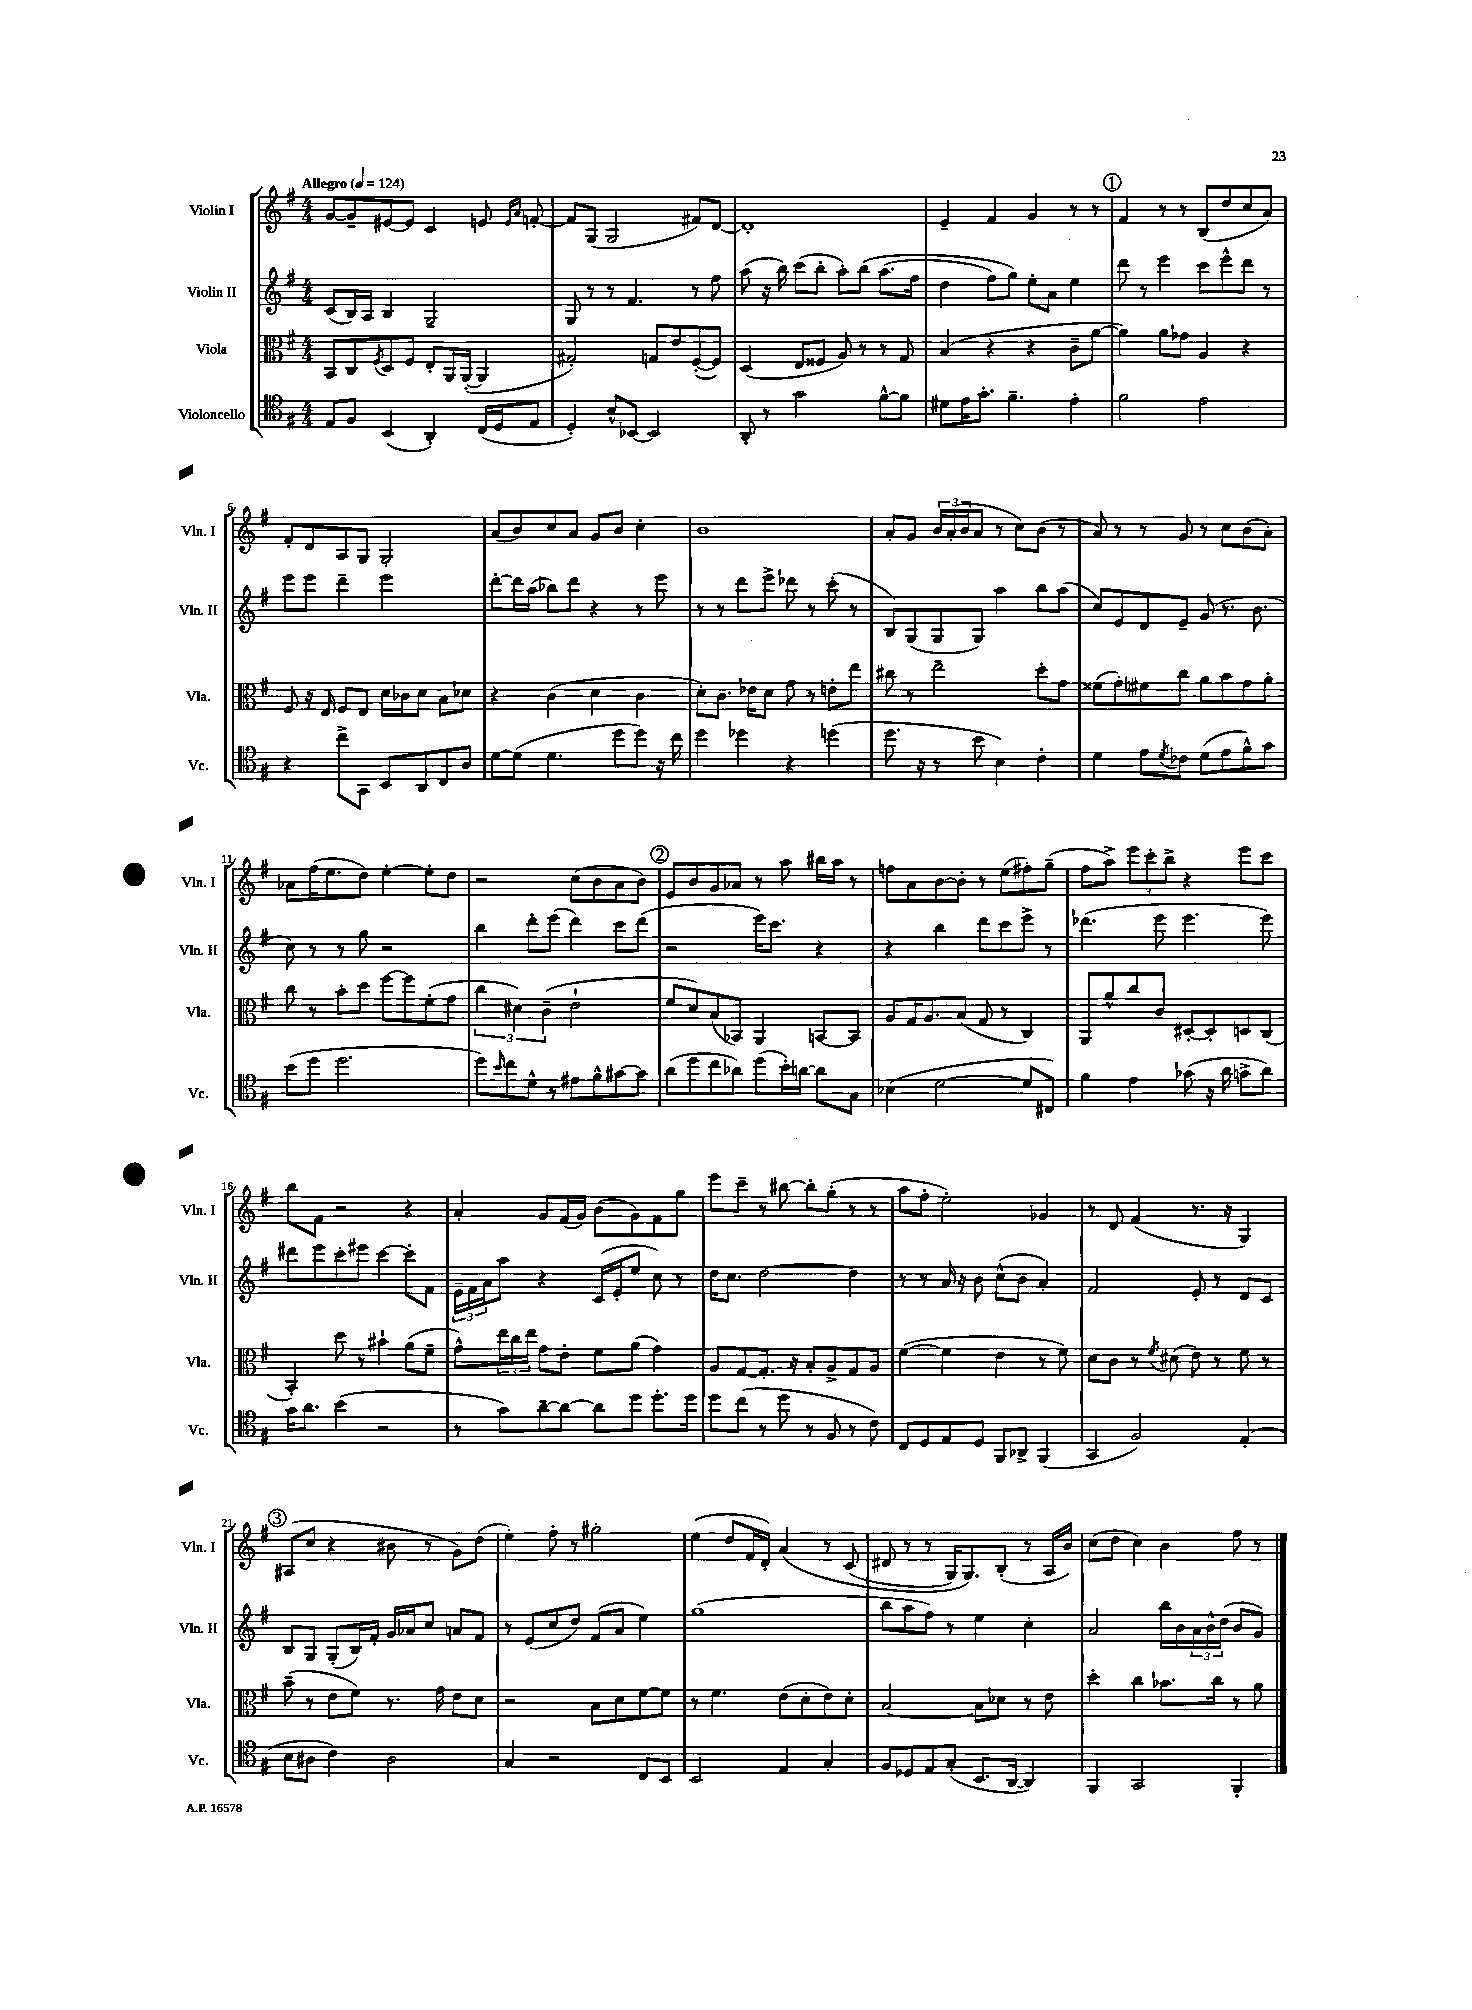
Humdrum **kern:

**kern	**kern	**kern	**kern
*part4	*part3	*part2	*part1
*staff4	*staff3	*staff2	*staff1
*I"Violoncello	*I"Viola	*I"Violin II	*I"Violin I
*I'Vc.	*I'Vla.	*I'Vln. II	*I'Vln. I
*clefC4	*clefC3	*clefG2	*clefG2
*k[f#]	*k[f#]	*k[f#]	*k[f#]
*M4/4	*M4/4	*M4/4	*M4/4
*MM124	*MM124	*MM124	*MM124
=1	=1	=1	=1
!	!	!	!LO:TX:a:B:t=Allegro
8E/L	8BB/L	(8c/L	[8g/L
8F#/J	8C/	16B/L)	8g~/]
.	.	16A/JJ	.
.	8qF#/	.	.
(4BB/	8D/	4B/	[8e#X/
.	8F#/J	.	8e#/J]
4AA'/)	8E'/L	2G~/	4c/
.	16AA/L	.	.
.	([16AA'/JJ	.	.
(16C/LL	4AA/]	.	8en/
16D/J	.	.	.
.	.	.	16qqe/LL
.	.	.	16qqa/JJ
8E/J	.	.	[8fn'/
=2	=2	=2	=2
4D'/)	2G#X'/)	8G/	8f/L]
.	.	8r	(8G/J
8B^^/L	.	8r	2G/
[8BB-X/J	.	4.f#/	.
2BB-/]	8Gn/L	.	.
.	8e/	.	.
.	([8F#'/	8r	8f#X/L)
.	8F#/J])	8ff#\	[8d/J
=3	=3	=3	=3
8AA'/	(4D/	(8aa\	1d']
8r	.	16r	.
.	.	16bb\)	.
2g\	8E/L	(8ccc\L	.
.	8F##X/J	8bb'\J	.
.	8A/)	8aa'\L)	.
.	8r	(8bb\J	.
[8f#^^\L	8r	(8.aa\L	.
8f#\J]	8G/	.	.
.	.	16ff#\Jk	.
=4	=4	=4	=4
8d#X\L	(4B/	4dd\	4e~/
16e\K	.	.	.
8.g'\J	.	.	.
.	4r	8ff#\L)	4f#/
4.f#~\	.	8gg\J)	.
.	4r	8ee'\L	4g/
.	.	8a\J	.
4e'\	8c~\L	4ee\	8r
.	[8a\J	.	8r
!!LO:REH:place=s1:t=1
=5	=5	=5	=5
2f#\	4a\])	8ddd\	4f#/
.	.	8r	.
.	8a\L	4eee\	8r
.	8g-X\J	.	8r
2e\	4A/	8ccc\L	(8B/L
.	.	8eee^^\	8dd/
.	4r	8ddd\J	8cc/
.	.	8r	8a/J)
!!LO:LB:g=z
=6	=6	=6	=6
4r	8F#/	8eee\L	8f#'/L
.	16r	8eee\J	8d/
.	16E/	.	.
8cc^\L	8F#/L	4ddd~\	8A/
8GG\J	8E/J	.	8G/J
8BB/L	16d\LL	2eee\	2G'/
.	16c-X\J	.	.
8AA/	8d\J	.	.
8C/	8B\L	.	.
8A/J	8d-X\J	.	.
=7	=7	=7	=7
[8d\L	4r	[8ddd'\L	(8a/L
(8d\J]	.	16ddd\L]	8b/)
.	.	(16aa\JJ	.
4.d\	(4c\	8bb-X\L)	8cc/
.	.	8ddd\J	8a/J
.	4d\	4r	8g/L
8dd\L	.	.	8b/J
8dd\J)	4c\	8r	4cc'\
16r	.	8eee\	.
16cc\	.	.	.
=8	=8	=8	=8
4dd\	8d'\L)	8r	1b
.	8.c\J	8r	.
4dd-X\	.	8ddd\L	.
.	16e-X\KL	.	.
.	8d\J	8eee^\J	.
4r	8g\	8ddd-X\	.
.	8r	8r	.
(4ddn\	8en'\L	(8ccc'\	.
.	8ee\J	8r	.
=9	=9	=9	=9
8.dd\	8cc#X\	8B/L)	8a'/L
.	8r	(8G/	8g/J
16r	.	.	.
8r	2ee~\	8G/	24b/LL
.	.	.	(24a'/
.	.	.	24b/J
8b\	.	8G/J)	8a/J
4B\)	.	4aa\	8r
.	.	.	8cc\L)
4c'\	8dd'\L	8bb\L	(8b\J
.	8g\J	(8aa\J	8r
=10	=10	=10	=10
4d\	(8f##X\L	8cc/L)	8a/)
.	8g'\)	8e/	8r
8e\L	8f#X\	8d/	8r
8qd/	.	.	.
8c-X\J	8cc\J	8e~/J	8g/
(8d\L	8a\L	(8g/	8r
8e\	8b\	8.r	8cc\L
8f#^^\)	8g\	.	(8b\
.	.	8.b\	.
8g\J	8a'\J	.	8a'\J)
!!LO:LB:g=z
=11	=11	=11	=11
(8b\L	8cc\	8cc\)	8a-X\L
8dd\J	8r	8r	(16ff#\K
.	.	.	8.ee\
2.dd\	8b'\L	8r	.
.	8dd\J	8gg\	8dd\J)
.	[8ff#\L	2r	[4ee'\
.	8ff#\]	.	.
.	(8f#'\	.	8ee'\L]
.	8g\J	.	8dd\J
=12	=12	=12	=12
8dd\L)	6cc\	4bb\	2r
16qqb/	.	.	.
8cc\	.	.	.
.	6d#X\)	.	.
8d^^\J	.	8ddd'\L	.
.	(6c~\	.	.
8r	.	(8eee\J	.
8e#X\L	2e`\	4ddd\)	(8cc\L
8f#^^\	.	.	8b\
[8g#X\	.	8ccc\L	8a\
8g#\J]	.	(8ddd\J	8b\J)
!!LO:REH:place=s1:t=2
=13	=13	=13	=13
(8a\L	8f#/L	2r	8e/L
8dd\	8d/)	.	8b/
8cc\	(8B/	.	8g/
8a-X\J)	8BB-X/J)	.	8a-X/J
(8dd\L	4AA/	16eee\KL)	8r
.	.	8.ccc\J	.
16b'\L)	.	.	8aa\
[16an\JJ	.	.	.
8a\L]	[8BBn/L	4r	16bb#X\LL
.	.	.	16aa\JJ
8G\J	8BB/J]	.	8r
=14	=14	=14	=14
(4B-X\	8A/L	4r	8ffn\L
.	16G/K	.	8a\
.	8.A/	.	.
[2d\	.	4bb\	[8b\
.	(8B/J	.	8b'\J]
.	8G/	8ddd\L	8r
.	8r	8ccc\	(8ee\L
8d/L]	4C/)	8eee^\J	8ff#X'\)
8C#X/J)	.	8r	(8gg~\J
=15	=15	=15	=15
4f#\	8AA/L	(4.ddd-X\	8ff#\L
.	8a^^/	.	8aa^\J)
4e\	8cc/	.	12eee\L
.	.	.	12ccc'\
.	8c/J	8eee\	.
.	.	.	12bb^\J
(8g-X\	[8D#X'/L	4.eee\	4r
16r	8D#'/]	.	.
16a\	.	.	.
8gn^\L	8Dn/	.	8eee\L
8a\J)	(8C/J	8eee\)	8ccc\J
!!LO:LB:g=z
=16	=16	=16	=16
16g\KL	4BB'/)	8ddd#X\L	8bb\L
8.a\J	.	.	.
.	.	8eee\	8f#\J
(4b\	8dd\	8ccc'\	2r
.	8r	8eee#X\J	.
2r	4b#X`\	[4ccc\	.
.	(8a\L	8ccc'\L]	4r
.	8f#~\J	8f#\J	.
=17	=17	=17	=17
8r	8g^^\L)	24e~\LL	4a'/
.	.	24f#\	.
.	.	24a\J	.
8g\L)	24ee\L	8aa\J	.
.	24cc\	.	.
.	24ee\JJ	.	.
[8a~\	8g\L	4r	8g/L
8a\J_	8e'\J	.	(16f#/L
.	.	.	16g/JJ)
8a\L]	8f#\L	(16c/LL	(8b\L
.	.	16e'/J	.
8dd\J	(8a\J	8ee/J	8g\)
8.dd'\L	4g\)	8cc\)	8f#\
.	.	8r	8gg\J
16dd\Jk	.	.	.
=18	=18	=18	=18
8dd\L	8A/L	16dd\KL	8eee\L
.	.	8.cc\J	.
(8cc\J	[8G/	.	8ccc~\J
8r	8.G'/J]	[2dd\	8r
8dd\	.	.	[8bb#X\
.	16r	.	.
8r	8B'/L	.	8bb#'\L]
8F#/	8A^/	.	(8gg'\J
8r	8G/	4dd\]	8r
8c\)	8A/J	.	8r
=19	=19	=19	=19
8C/L	([4f#\	8r	8aa\L
8D/	.	8r	8ff#'\J
8E/	4f#\]	16a/	2ee'\)
.	.	16r	.
8D/J	.	8b\	.
8FF#/L	4e\	(8cc^^\L	.
8AA-X^/J	.	8b\J	.
(4FF#/	8r	4a'/)	4g-X/
.	8f#\)	.	.
=20	=20	=20	=20
4GG/	8d\L	2f#/	8r
.	8c\J	.	8d/
2F#/)	8r	.	(4f#/
.	8qf#/	.	.
.	(8d#X\	.	.
.	8e\)	8e'/	8.r
.	8r	8r	.
.	.	.	16r
(4E'/	8f#\	8d/L	4G/)
.	8r	8c/J	.
!!LO:LB:g=z
!!LO:REH:place=s1:t=3
=21	=21	=21	=21
8B\L	(8b~\	8B/L	(8A#X/L
8A#X\J	8r	8G/J	8cc/J
4c\)	8e\L	(8G'/L	4r
.	8f#\J)	16B/L)	.
.	.	16f#'/JJ	.
2A#\	8.r	16g/LL	8b#X\
.	.	16a-X/J	.
.	.	8cc/J	8r
.	16g\	.	.
.	8e\L	8an/L	8g\L)
.	8d\J	8f#/J	(8dd\J
=22	=22	=22	=22
4G/	2r	8r	4ee'\)
.	.	(8e/L	.
2r	.	8cc/	8ff#'\
.	.	8dd/J)	8r
.	8B\L	(8f#/L	2gg#X'\
.	8d\	8a/J	.
8C/L	[8f#\	4ee\)	.
8BB/J	8f#\J]	.	.
=23	=23	=23	=23
2BB/	8r	(1gg	(4ee\
.	4.f#\	.	.
.	.	.	8dd/L
.	.	.	16f#/L
.	.	.	16d'/JJ)
4E/	(8e\L	.	(4a/
.	8d'\	.	.
4G'/	8e\)	.	8r
.	8d'\J	.	(8c/
=24	=24	=24	=24
8F#/L	[2B/	8bb\L	8d#X/
8D-X/	.	8aa\	8r
8E/	.	8ff#\J)	8r
(8G'/J	.	8r	16G/KL)
.	.	.	8.G/)
8.BB/L	8B\L]	4ee\	.
.	8d-X\J	.	(8B'/J
[16AA/Jk	.	.	.
4AA/])	8r	4cc'\	8r
.	8e\	.	16A/LL
.	.	.	16b/JJ)
=25	=25	=25	=25
4FF#/	4dd'\	2a/	(8cc\L
.	.	.	8dd\J
2GG/	4cc\	.	4cc\)
.	8.b-X\L	16bb\LL	4b\
.	.	16b\	.
.	.	24a\	.
.	.	24b^^\	.
.	16cc\Jk	.	.
.	.	(24dd\JJ	.
4FF#'/	8r	8b/L	8ff#\
.	8a\	8g/J)	8r
==	==	==	==
*-	*-	*-	*-
